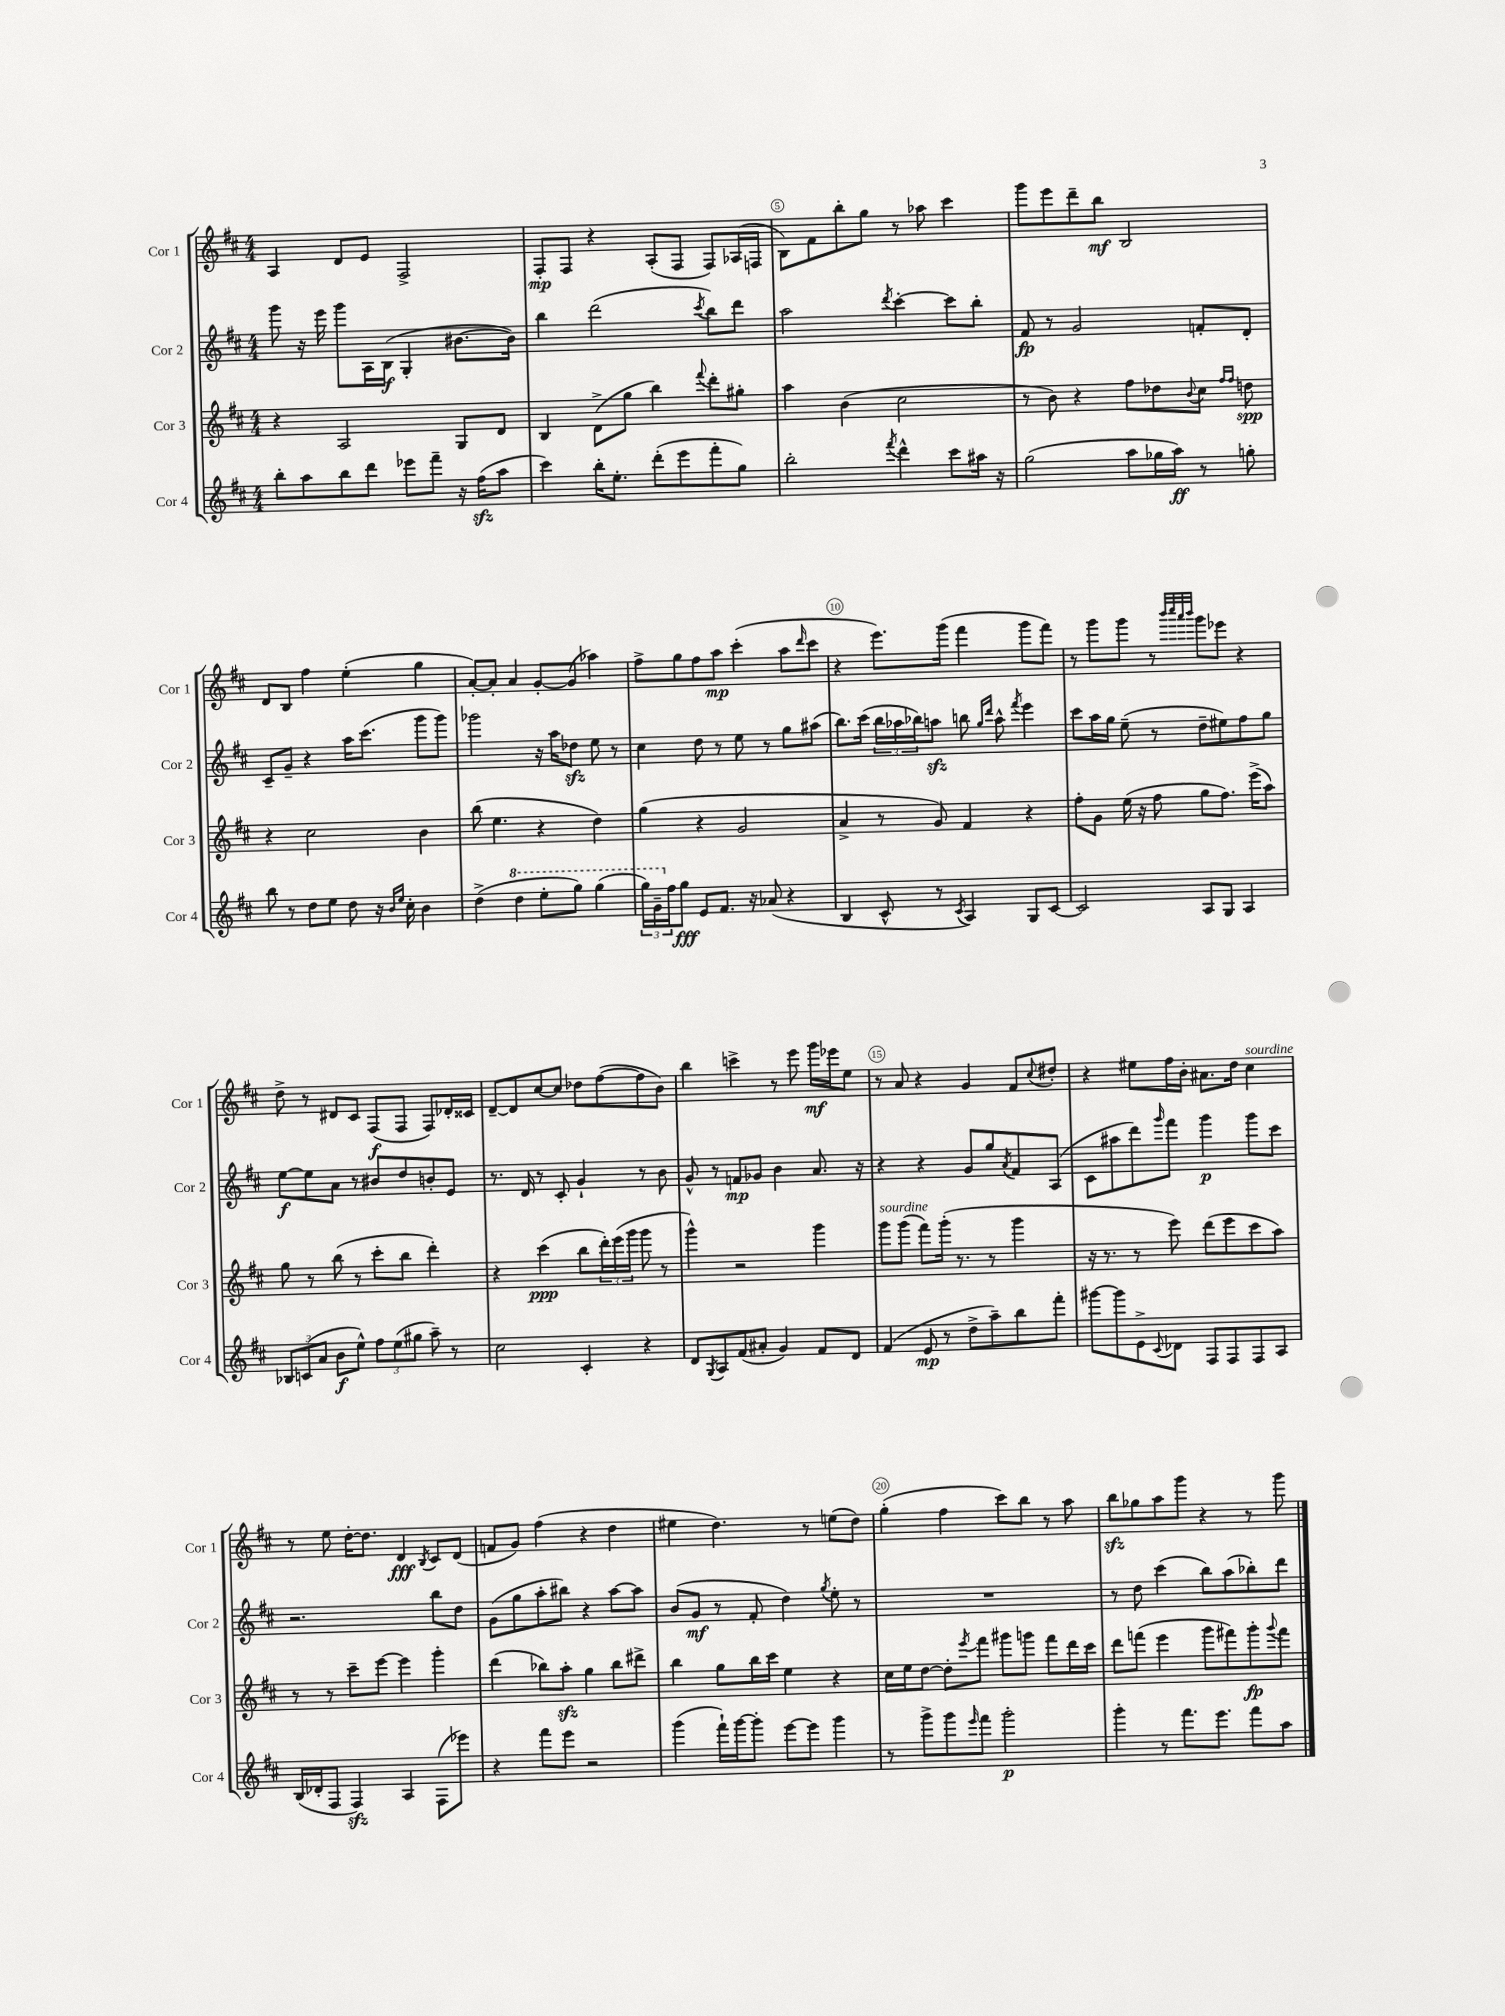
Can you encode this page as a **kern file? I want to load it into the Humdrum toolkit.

**kern	**dynam	**kern	**dynam	**kern	**dynam	**kern	**dynam
*part4	*part4	*part3	*part3	*part2	*part2	*part1	*part1
*staff4	*staff4	*staff3	*staff3	*staff2	*staff2	*staff1	*staff1
*I"Cor 4	*	*I"Cor 3	*	*I"Cor 2	*	*I"Cor 1	*
*I'Cor 4	*	*I'Cor 3	*	*I'Cor 2	*	*I'Cor 1	*
*clefG2	*	*clefG2	*	*clefG2	*	*clefG2	*
*k[f#c#]	*	*k[f#c#]	*	*k[f#c#]	*	*k[f#c#]	*
*M4/4	*	*M4/4	*	*M4/4	*	*M4/4	*
=3	=3	=3	=3	=3	=3	=3	=3
8bb'\L	.	4r	.	8ggg\	.	4A/	.
8aa\	.	.	.	16r	.	.	.
.	.	.	.	16eee\	.	.	.
8bb\	.	2A/	.	8ggg\L	.	8d/L	.
8ddd\J	.	.	.	16A\L	.	8e/J	.
.	.	.	.	(16B\JJ	f	.	.
8eee-X\L	.	.	.	4G'/	.	2F#^/	.
8fff#~\J	.	.	.	.	.	.	.
16r	.	8G/L	.	[8.b#X\L	.	.	.
(16ff#zz\KL	.	.	.	.	.	.	.
8aa\J	.	8d/J	.	.	.	.	.
.	.	.	.	16b#\Jk])	.	.	.
=4	=4	=4	=4	=4	=4	=4	=4
4ccc#\)	.	4B/	.	4bb\	.	8F#'/L	mp
.	.	.	.	.	.	8F#/J	.
16bb'\KL	.	(8d^\L	.	(2ddd\	.	4r	.
8.ee'\J	.	.	.	.	.	.	.
.	.	8gg\J	.	.	.	.	.
(8ddd'\L	.	4bb\)	.	.	.	(8A'/L	.
8eee\	.	.	.	.	.	8F#/J	.
.	.	8qqfff#/	.	8qccc#/	.	.	.
8fff#'\	.	8ddd'\L	.	8bb\L)	.	8F#/L)	.
8gg\J)	.	8gg#X'\J	.	8ddd\J	.	(16A-X/L	.
.	.	.	.	.	.	16Fn/JJ	.
=5	=5	=5	=5	=5	=5	=5	=5
2bb'\	.	4aa\	.	2aa\	.	8B\L)	.
.	.	.	.	.	.	8f#\	.
.	.	(4b\	.	.	.	8bb'\	.
.	.	.	.	.	.	8gg\J	.
8qfff#/	.	.	.	8qddd/	.	.	.
4ddd^^\	.	2cc#\	.	[4ccc#'\	.	8r	.
.	.	.	.	.	.	8aa-X\	.
8ccc#\L	.	.	.	8ccc#\L]	.	4ccc#\	.
16aa#X\Jk	.	.	.	8bb'\J	.	.	.
16r	.	.	.	.	.	.	.
=6	=6	=6	=6	=6	=6	=6	=6
(2gg\	.	8r	.	8f#/	fp	8ggg\L	.
.	.	8b\)	.	8r	.	8eee\	.
.	.	4r	.	2g/	.	8ddd~\	.
.	.	.	.	.	.	8bb\J	mf
8aa\L	.	8ff#\L	.	.	.	2B/	.
16gg-X\L	.	8dd-X\	.	.	.	.	.
16aa\JJ)	ff	.	.	.	.	.	.
.	.	8qqb/	.	.	.	.	.
8r	.	8cc#\J	.	8fn'/L	.	.	.
.	.	16qqff#/LL	.	.	.	.	.
.	.	16qqff#/JJ	.	.	.	.	.
8ggn'\	.	8ddn\	spp	8d'/J	.	.	.
!!LO:LB:g=z
=7	=7	=7	=7	=7	=7	=7	=7
8bb\	.	4r	.	8c#~/L	.	8d/L	.
8r	.	.	.	8g~/J	.	8B/J	.
8dd\L	.	2cc#\	.	4r	.	4ff#\	.
8ee\J	.	.	.	.	.	.	.
8dd\	.	.	.	16aa\KL	.	(4ee'\	.
.	.	.	.	(8.ccc#\J	.	.	.
16r	.	.	.	.	.	.	.
16qqb/LL	.	.	.	.	.	.	.
16qqee/JJ	.	.	.	.	.	.	.
16cc#'\	.	.	.	.	.	.	.
4b\	.	4b\	.	8ggg\L	.	4gg\	.
.	.	.	.	8ggg\J)	.	.	.
=8	=8	=8	=8	=8	=8	=8	=8
(4dd^\	.	(8bb\	.	2ggg-X\	.	[8a'/L)	.
.	.	4.ee\	.	.	.	8a'/J]	.
*8va	*	*	*	*	*	*	*
4ddd\	.	.	.	.	.	4a/	.
8eee'\L	.	4r	.	16r	.	[8g'/L	.
.	.	.	.	16aa\KL	.	.	.
8ggg\J)	.	.	.	8dd-Xzz\J	.	(8g/J]	.
(4ggg\	.	4dd\)	.	8ee\	.	4aa-X\)	.
.	.	.	.	8r	.	.	.
=9	=9	=9	=9	=9	=9	=9	=9
24ggg\LL)	.	(4gg\	.	4cc#\	.	8ff#^\L	.
24gg~\	.	.	.	.	.	.	.
*X8va	*	*	*	*	*	*	*
24ff#\J	.	.	.	.	.	.	.
8gg\J	fff	.	.	.	.	8gg\	.
8e/L	.	4r	.	8dd\	.	8ff#\	.
8.f#/J	.	.	.	8r	.	8aa\J	mp
.	.	2g/	.	8ee\	.	(4ccc#'\	.
16r	.	.	.	.	.	.	.
(8a-X/	.	.	.	8r	.	.	.
4r	.	.	.	8gg\L	.	8aa\L	.
.	.	.	.	.	.	16qqddd/	.
.	.	.	.	(8aa#X\J	.	8ccc#\J	.
=10	=10	=10	=10	=10	=10	=10	=10
4B/	.	4a^/	.	8.bb\L)	.	4r	.
.	.	.	.	(16ccc#\Jk	.	.	.
8c#^^/	.	8r	.	24bb\LL	.	8.eee\L)	.
.	.	.	.	24aa-X\	.	.	.
.	.	.	.	24bb-X\J)	.	.	.
8r	.	8g/)	.	8aanzz\J	.	.	.
.	.	.	.	.	.	(16ggg\Jk	.
8qc#/	.	.	.	.	.	.	.
4A/)	.	4f#/	.	8bbn\	.	4fff#\	.
.	.	.	.	16qqgg/LL	.	.	.
.	.	.	.	16qqddd/JJ	.	.	.
.	.	.	.	8aa^^\	.	.	.
.	.	.	.	8qfff#/	.	.	.
8G/L	.	4r	.	4eee\	.	8ggg\L	.
[8c#/J	.	.	.	.	.	8fff#\J)	.
=11	=11	=11	=11	=11	=11	=11	=11
2c#/]	.	8ff#'\L	.	8ccc#\L	.	8r	.
.	.	8g\J	.	16aa\L	.	8ggg\L	.
.	.	.	.	16gg\JJ	.	.	.
.	.	(16ee\	.	(8ee~\	.	8ggg\J	.
.	.	16r	.	.	.	.	.
.	.	8ff#\	.	8r	.	8r	.
.	.	.	.	.	.	32qqbbb/LLL	.
.	.	.	.	.	.	32qqcccc#/	.
.	.	.	.	.	.	32qqaaa/	.
.	.	.	.	.	.	32qqbbb/JJJ	.
8A/L	.	8gg\L	.	8dd~\L	.	8ggg\L	.
8G/J	.	8.ff#\J)	.	8ee#X\)	.	8eee-X\J	.
4A/	.	.	.	8ff#\	.	4r	.
.	.	(16eee^\KL	.	.	.	.	.
.	.	8aa\J)	.	8gg\J	.	.	.
!!LO:LB:g=z
=12	=12	=12	=12	=12	=12	=12	=12
12B-X/L	.	8gg\	.	[8ee\L	f	8dd^\	.
(12cn/	.	.	.	.	.	.	.
.	.	8r	.	8ee\]	.	8r	.
12a/J	.	.	.	.	.	.	.
8b\L	f	(8bb\	.	8a\J	.	8d#X/L	.
8ee^^\J)	.	8r	.	8r	.	8c#/J	.
12ff#\L	.	8ccc#'\L	.	8b#X/L	.	(8F#/L	f
(12ee\	.	.	.	.	.	.	.
.	.	8bb\J	.	8dd/	.	8F#/J	.
12gg#X\J	.	.	.	.	.	.	.
8aa~\)	.	4ddd'\)	.	8bn'/	.	8F#/L)	.
8r	.	.	.	8e/J	.	16d-X'/L	.
.	.	.	.	.	.	16c##X/JJ	.
=13	=13	=13	=13	=13	=13	=13	=13
2cc#\	.	4r	.	8.r	.	[8d~/L	.
.	.	.	.	.	.	8d/]	.
.	.	.	.	16d/	.	.	.
.	.	(4ccc#\	ppp	8r	.	[8cc#/	.
.	.	.	.	8c#'/	.	8cc#/J]	.
4c#'/	.	8bb\L	.	4g`/	.	8dd-X\L	.
.	.	24ddd'\L)	.	.	.	([8ff#\	.
.	.	(24eee\	.	.	.	.	.
.	.	24ggg\JJ	.	.	.	.	.
4r	.	8ggg\	.	8r	.	8ff#\]	.
.	.	8r	.	8b\	.	8b\J)	.
=14	=14	=14	=14	=14	=14	=14	=14
8d/L	.	4ggg^^\)	.	8g^^/	.	4bb\	.
8qG/	.	.	.	.	.	.	.
8A/	.	.	.	8r	.	.	.
(8f#/	.	2r	.	8fn/L	mp	4cccn^\	.
8a#X'/J	.	.	.	8g-X/J	.	.	.
4g/)	.	.	.	4b\	.	8r	.
.	.	.	.	.	.	8eee\	.
8f#/L	.	4ggg\	.	8.a/	.	16ggg\LL	mf
.	.	.	.	.	.	16eee-X\J	.
8d/J	.	.	.	.	.	8ee\J	.
.	.	.	.	16r	.	.	.
=15	=15	=15	=15	=15	=15	=15	=15
!	!	!LO:TX:a:i:t=sourdine	!	!	!	!	!
(4f#/	.	8ggg\L	.	4r	.	8r	.
.	.	(8ggg\J	.	.	.	8a/	.
8e/	mp	8fff#\L)	.	4r	.	4r	.
8r	.	(16ggg'\Jk	.	.	.	.	.
.	.	8.r	.	.	.	.	.
8dd^\L	.	.	.	8g/L	.	4g/	.
8aa~\)	.	8r	.	8gg/	.	.	.
.	.	.	.	8qa/	.	.	.
8bb\	.	4ggg\	.	8f#/	.	8f#/L	.
.	.	.	.	.	.	8qqcc#/	.
8fff#'\J	.	.	.	(8A/J	.	8dd#X'/J	.
=16	=16	=16	=16	=16	=16	=16	=16
[8ggg#X\L	.	16r	.	8c#\L	.	4r	.
.	.	8.r	.	.	.	.	.
8ggg#\]	.	.	.	8aa#X\	.	.	.
8e^\	.	8r	.	8ddd\)	.	8ee#X\L	.
8qqc#/	.	.	.	16qqggg/	.	.	.
8d-X\J	.	8eee\)	.	8fff#\J	.	16ff#\L	.
.	.	.	.	.	.	16b'\JJ	.
8F#/L	.	(8ddd\L	.	4ggg\	p	8.a#X\L	.
8F#/	.	8eee\	.	.	.	.	.
.	.	.	.	.	.	16dd\Jk	.
!	!	!	!	!	!	!LO:TX:a:i:t=sourdine	!
8F#/	.	8ccc#\	.	8ggg\L	.	4cc#\	.
8A/J	.	8aa\J)	.	8ccc#\J	.	.	.
!!LO:LB:g=z
=17	=17	=17	=17	=17	=17	=17	=17
(16B/LL	.	8r	.	2.r	.	8r	.
16d-X'/J	.	.	.	.	.	.	.
8F#/J	.	8r	.	.	.	8ee\	.
4F#zz/)	.	8ccc#~\L	.	.	.	[16dd'\KL	.
.	.	.	.	.	.	8.dd\J]	.
.	.	[8eee\J	.	.	.	.	.
4A/	.	4eee\]	.	.	.	4d/	fff
.	.	.	.	.	.	8qB/	.
(8F#\L	.	4ggg'\	.	8bb\L	.	8c#/L	.
8eee-X\J)	.	.	.	8dd\J	.	(8d/J	.
=18	=18	=18	=18	=18	=18	=18	=18
4r	.	(4ddd\	.	(8g\L	.	8fn/L	.
.	.	.	.	8gg\	.	8g/J)	.
8fff#\L	.	8bb-X\L)	.	8aa'\	.	(4ff#\	.
8eee\J	.	8aazz'\J	.	8bb#X\J)	.	.	.
2r	.	4gg\	.	4r	.	4r	.
.	.	8bb-\L	.	[8aa\L	.	4dd\	.
.	.	8ddd#X^\J	.	8aa\J]	.	.	.
=19	=19	=19	=19	=19	=19	=19	=19
(4ggg\	.	4bb\	.	(8b/L	.	4ee#X\	.
.	.	.	.	8g/J	mf	.	.
16fff#`\LL)	.	8gg\L	.	8r	.	4.dd\)	.
[16ggg\J	.	.	.	.	.	.	.
8ggg'\J]	.	16bb\L	.	8f#'/	.	.	.
.	.	16ccc#\JJ	.	.	.	.	.
[8eee\L	.	4ee\	.	4dd\)	.	.	.
8eee\J]	.	.	.	.	.	8r	.
.	.	.	.	8qgg/	.	.	.
4ggg\	.	4r	.	8ee'\	.	(8een\L	.
.	.	.	.	8r	.	8dd\J)	.
=20	=20	=20	=20	=20	=20	=20	=20
8r	.	16cc#\LL	.	1r	.	(4gg'\	.
.	.	16ee\J	.	.	.	.	.
8ggg^\L	.	[8dd\J	.	.	.	.	.
8ggg\	.	8dd'\L]	.	.	.	4ff#\	.
16qqeee/	.	8qeee/	.	.	.	.	.
8fff#\J	.	8fff#\J	.	.	.	.	.
2ggg'\	p	8ggg#X\L	.	.	.	8ccc#\L)	.
.	.	8gggn\J	.	.	.	8bb\J	.
.	.	8fff#\L	.	.	.	8r	.
.	.	16ddd\L	.	.	.	8aa\	.
.	.	16ccc#\JJ	.	.	.	.	.
=21	=21	=21	=21	=21	=21	=21	=21
4ggg'\	.	8ddd\L	.	8r	.	8bbzz\L	.
.	.	(8fffn\J	.	8dd\	.	8gg-X\	.
8r	.	4eee\	.	(4ccc#\	.	8aa\	.
8.fff#\L	.	.	.	.	.	8ggg\J	.
.	.	8ggg\L	.	8bb\L)	.	4r	.
8.eee\J	.	.	.	.	.	.	.
.	.	8fff#X\)	.	(8aa\	.	.	.
8fff#\L	.	8ggg'\	fp	8bb-X'\)	.	8r	.
.	.	8qqggg/	.	.	.	.	.
8aa\J	.	8fff#\J	.	8ddd\J	.	8ggg\	.
==	==	==	==	==	==	==	==
*-	*-	*-	*-	*-	*-	*-	*-
